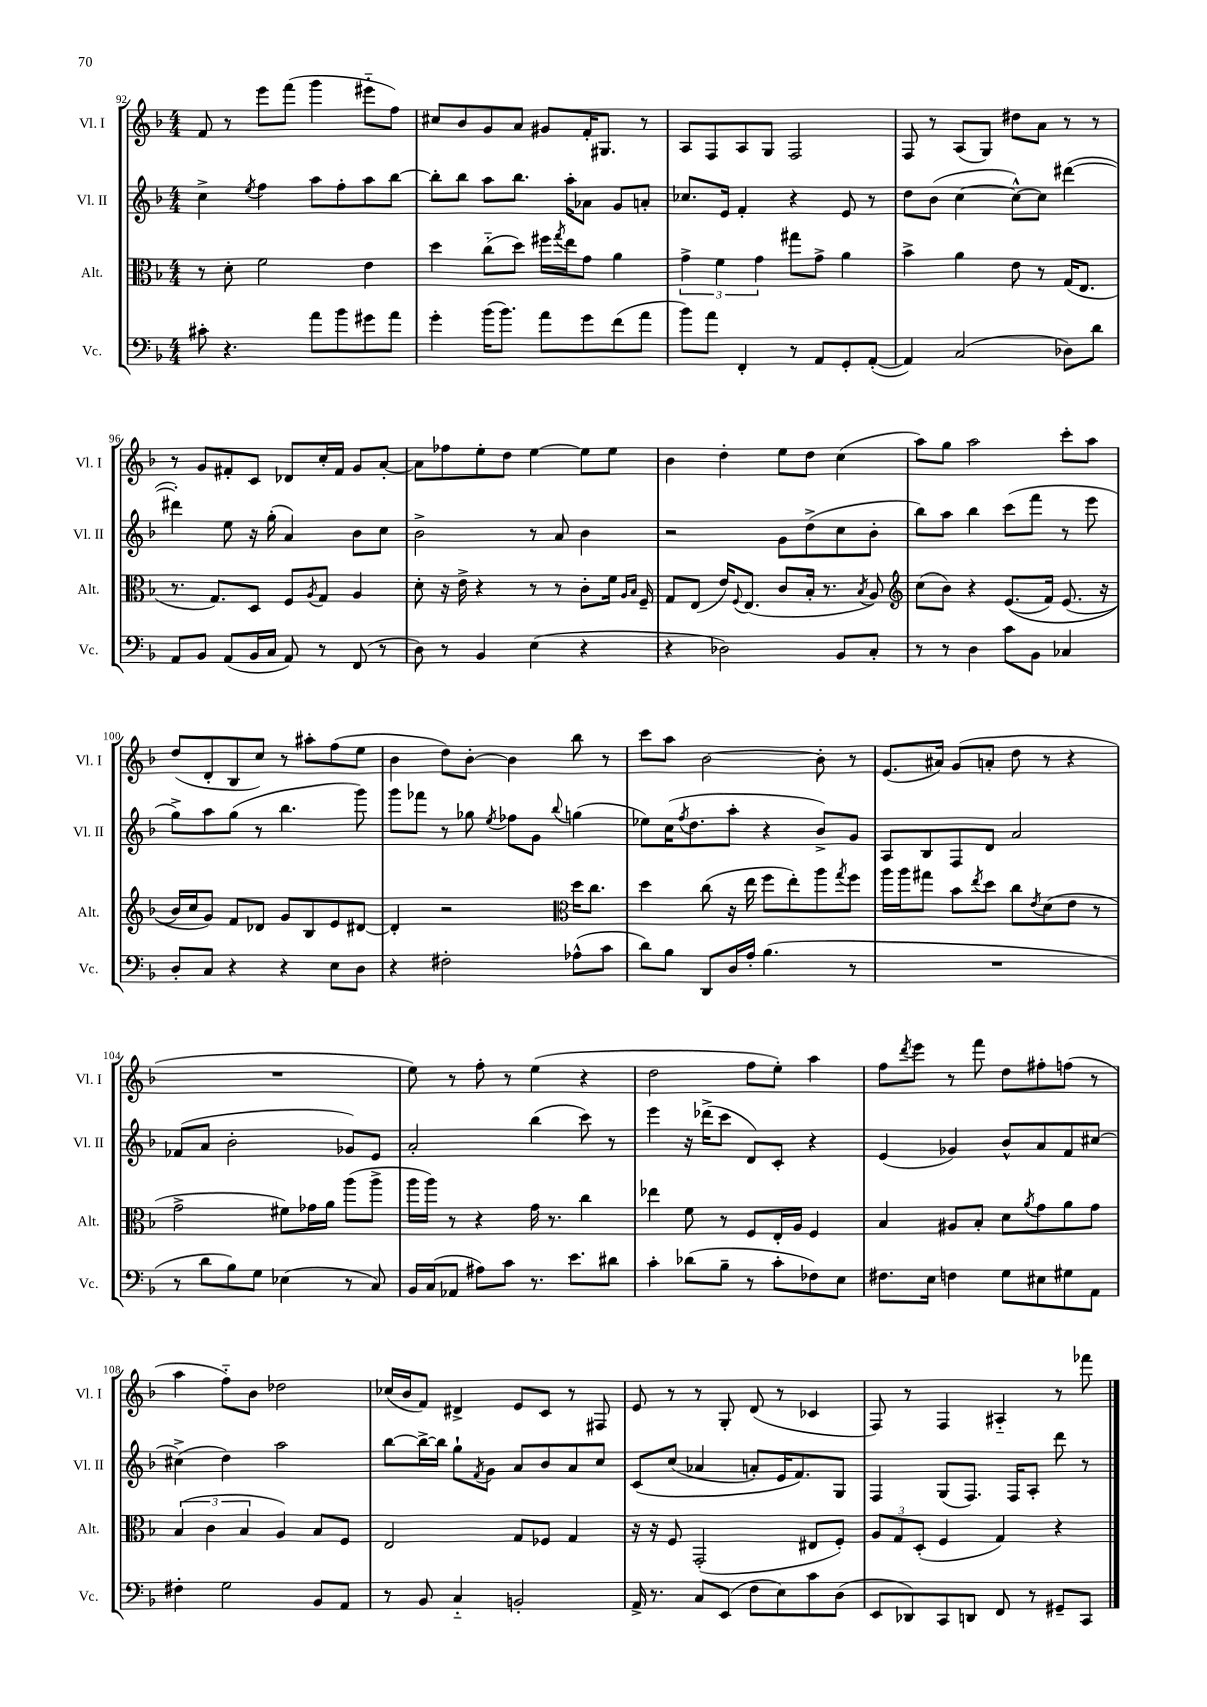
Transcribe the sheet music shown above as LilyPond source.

<<
\new StaffGroup <<
\new Staff = "s0" \with { instrumentName = "Vl. I" shortInstrumentName = "Vl. I" } {
    \clef treble \key f \major \numericTimeSignature \time 4/4
    f'8 r8 e'''8 f'''8( g'''4 eis'''8-_ f''8) |
    cis''8 bes'8 g'8 a'8 gis'8 f'16-. gis8. r8 |
    a8 f8 a8 g8 f2 |
    f8 r8 a8( g8) dis''8 a'8 r8 r8 |
    r8 g'8 fis'8-. c'8 des'8 c''16-. fis'16 g'8 a'8~-. |
    a'8 fes''8 e''8-. d''8 e''4~ e''8 e''8 |
    bes'4 d''4-. e''8 d''8 c''4( |
    a''8) g''8 a''2 c'''8-. a''8 |
    d''8( d'8-. bes8 c''8) r8 ais''8-. f''8( e''8 |
    bes'4 d''8) bes'8~-. bes'4 bes''8 r8 |
    c'''8 a''8 bes'2~ bes'8-. r8 |
    e'8.( ais'16) g'8( a'8-. d''8 r8 r4 |
    R1 |
    e''8) r8 f''8-. r8 e''4( r4 |
    d''2 f''8 e''8-.) a''4 |
    f''8 \acciaccatura { d'''8 } e'''8 r8 f'''8 d''8 fis''8-. f''8( r8 |
    a''4 f''8-_) bes'8 des''2 |
    ces''16( bes'16 f'8) dis'4-> e'8 c'8 r8 fis8 |
    e'8 r8 r8 g8-. d'8( r8 ces'4 |
    f8) r8 f4 ais4-_ r8 fes'''8 \bar "|." |
}
\new Staff = "s1" \with { instrumentName = "Vl. II" shortInstrumentName = "Vl. II" } {
    \clef treble \key f \major \numericTimeSignature \time 4/4
    c''4-> \acciaccatura { e''8 } f''4 a''8 f''8-. a''8 bes''8~ |
    bes''8-. bes''8 a''8 bes''8. a''16-. aes'8 g'8 a'8-. |
    ces''8. e'16 f'4-. r4 e'8 r8 |
    d''8 bes'8( c''4~ c''8~-^) c''8 dis'''4~( |
    dis'''4-.) e''8 r16 g''16-.( a'4) bes'8 c''8 |
    bes'2-> r8 a'8 bes'4 |
    r2 g'8 d''8->( c''8 bes'8-. |
    bes''8) a''8 bes''4 c'''8( f'''8 r8 e'''8 |
    g''8->) a''8 g''8( r8 bes''4. g'''8) |
    g'''8 fes'''8 r8 ges''8 \acciaccatura { e''8 } fes''8 g'8 \appoggiatura { bes''8 } g''4( |
    ees''8) c''16( \acciaccatura { f''8 } d''8. a''8-. r4 bes'8->) g'8 |
    a8 bes8 f8 d'8 a'2 |
    fes'8( a'8 bes'2-. ges'8) e'8 |
    a'2-. bes''4( c'''8) r8 |
    e'''4 r16 des'''16->( c'''8 d'8) c'8-. r4 |
    e'4( ges'4) bes'8-^ a'8 f'8 cis''8~ |
    cis''4->( d''4) a''2 |
    bes''8~ bes''16~-> bes''16 g''8-! \acciaccatura { f'8 } g'8 a'8 bes'8 a'8 c''8 |
    c'8\( c''8( aes'4 a'8-.) e'16 f'8.\) g8 |
    f4 g8( f8.) f16 a8-. d'''8 r8 \bar "|." |
}
\new Staff = "s2" \with { instrumentName = "Alt." shortInstrumentName = "Alt." } {
    \clef alto \key f \major \numericTimeSignature \time 4/4
    r8 d'8-. f'2 e'4 |
    d''4 c''8-_( d''8) fis''16 \acciaccatura { g''8 } e''16 g'8 a'4 |
    \tuplet 3/2 { g'4-> f'4 g'4 } gis''8 g'8-> a'4 |
    bes'4-> a'4 e'8 r8 g16( e8. |
    r8. g8.) d8 f8 \acciaccatura { a8 } g8 a4 |
    d'8-. r16 e'16-> r4 r8 r8 c'8-. f'16 \grace { a16 bes16 } f16-- |
    g8 e8( e'16) \appoggiatura { f8 } e8.( c'8 bes16-. r8. \acciaccatura { bes8 } a8) |
    \clef treble c''8( bes'8) r4 e'8.(\( f'16) e'8.( r16 |
    bes'16\) c''16 g'8) f'8 des'8 g'8 bes8 e'8 dis'8~ |
    dis'4-. r2 \clef alto d''16 c''8. |
    d''4 c''8( r16 e''16 f''8 e''8-.) a''8 \acciaccatura { g''8 } f''8 |
    a''16 a''16 gis''8 bes'8 \acciaccatura { e''8 } d''8 c''8 \acciaccatura { e'8 } d'8( e'8 r8 |
    g'2-> fis'8) ges'16 a'16 a''8( a''8-> |
    a''16 a''16) r8 r4 g'16 r8. c''4 |
    ees''4 f'8 r8 f8 e16-. a16 f4 |
    bes4 ais8 bes8-. d'8 \acciaccatura { a'8 } g'8 a'8 g'8 |
    \tuplet 3/2 { bes4( c'4 bes4 } a4) bes8 f8 |
    e2 g8 fes8 g4 |
    r16 r16 f8 g,2-.( eis8 f8-.) |
    \tuplet 3/2 { a8 g8 d8-.( } f4 g4) r4 \bar "|." |
}
\new Staff = "s3" \with { instrumentName = "Vc." shortInstrumentName = "Vc." } {
    \clef bass \key f \major \numericTimeSignature \time 4/4
    cis'8-. r4. a'8 bes'8 gis'8 a'8 |
    g'4-. bes'16( bes'8.) a'8 g'8 f'8( a'8 |
    bes'8) a'8 f,4-. r8 a,8 g,8-. a,8~-.( |
    a,4) c2( des8) d'8 |
    a,8 bes,8 a,8( bes,16 c16 a,8) r8 f,8( r8 |
    d8) r8 bes,4 e4( r4 |
    r4 des2) bes,8 c8-. |
    r8 r8 d4 c'8 bes,8 ces4 |
    d8-. c8 r4 r4 e8 d8 |
    r4 fis2-. aes8-^( c'8 |
    d'8) bes8 d,8 d16 a16-. bes4.( r8 |
    R1 |
    r8 d'8 bes8) g8 ees4( r8 c8) |
    bes,16 c16( aes,8 ais8) c'8 r8. e'8. dis'8 |
    c'4-. des'8( bes8-- r8 c'8-. fes8) e8 |
    fis8. e16 f4 g8 eis8 gis8 a,8 |
    fis4-. g2 bes,8 a,8 |
    r8 bes,8 c4-_ b,2-. |
    a,16-> r8. c8 e,8( f8 e8) c'8 d8( |
    e,8 des,8) c,8 d,8 f,8 r8 gis,8-- c,8 \bar "|." |
}
>>
>>
\layout { \context { \Score currentBarNumber = #92 } }
